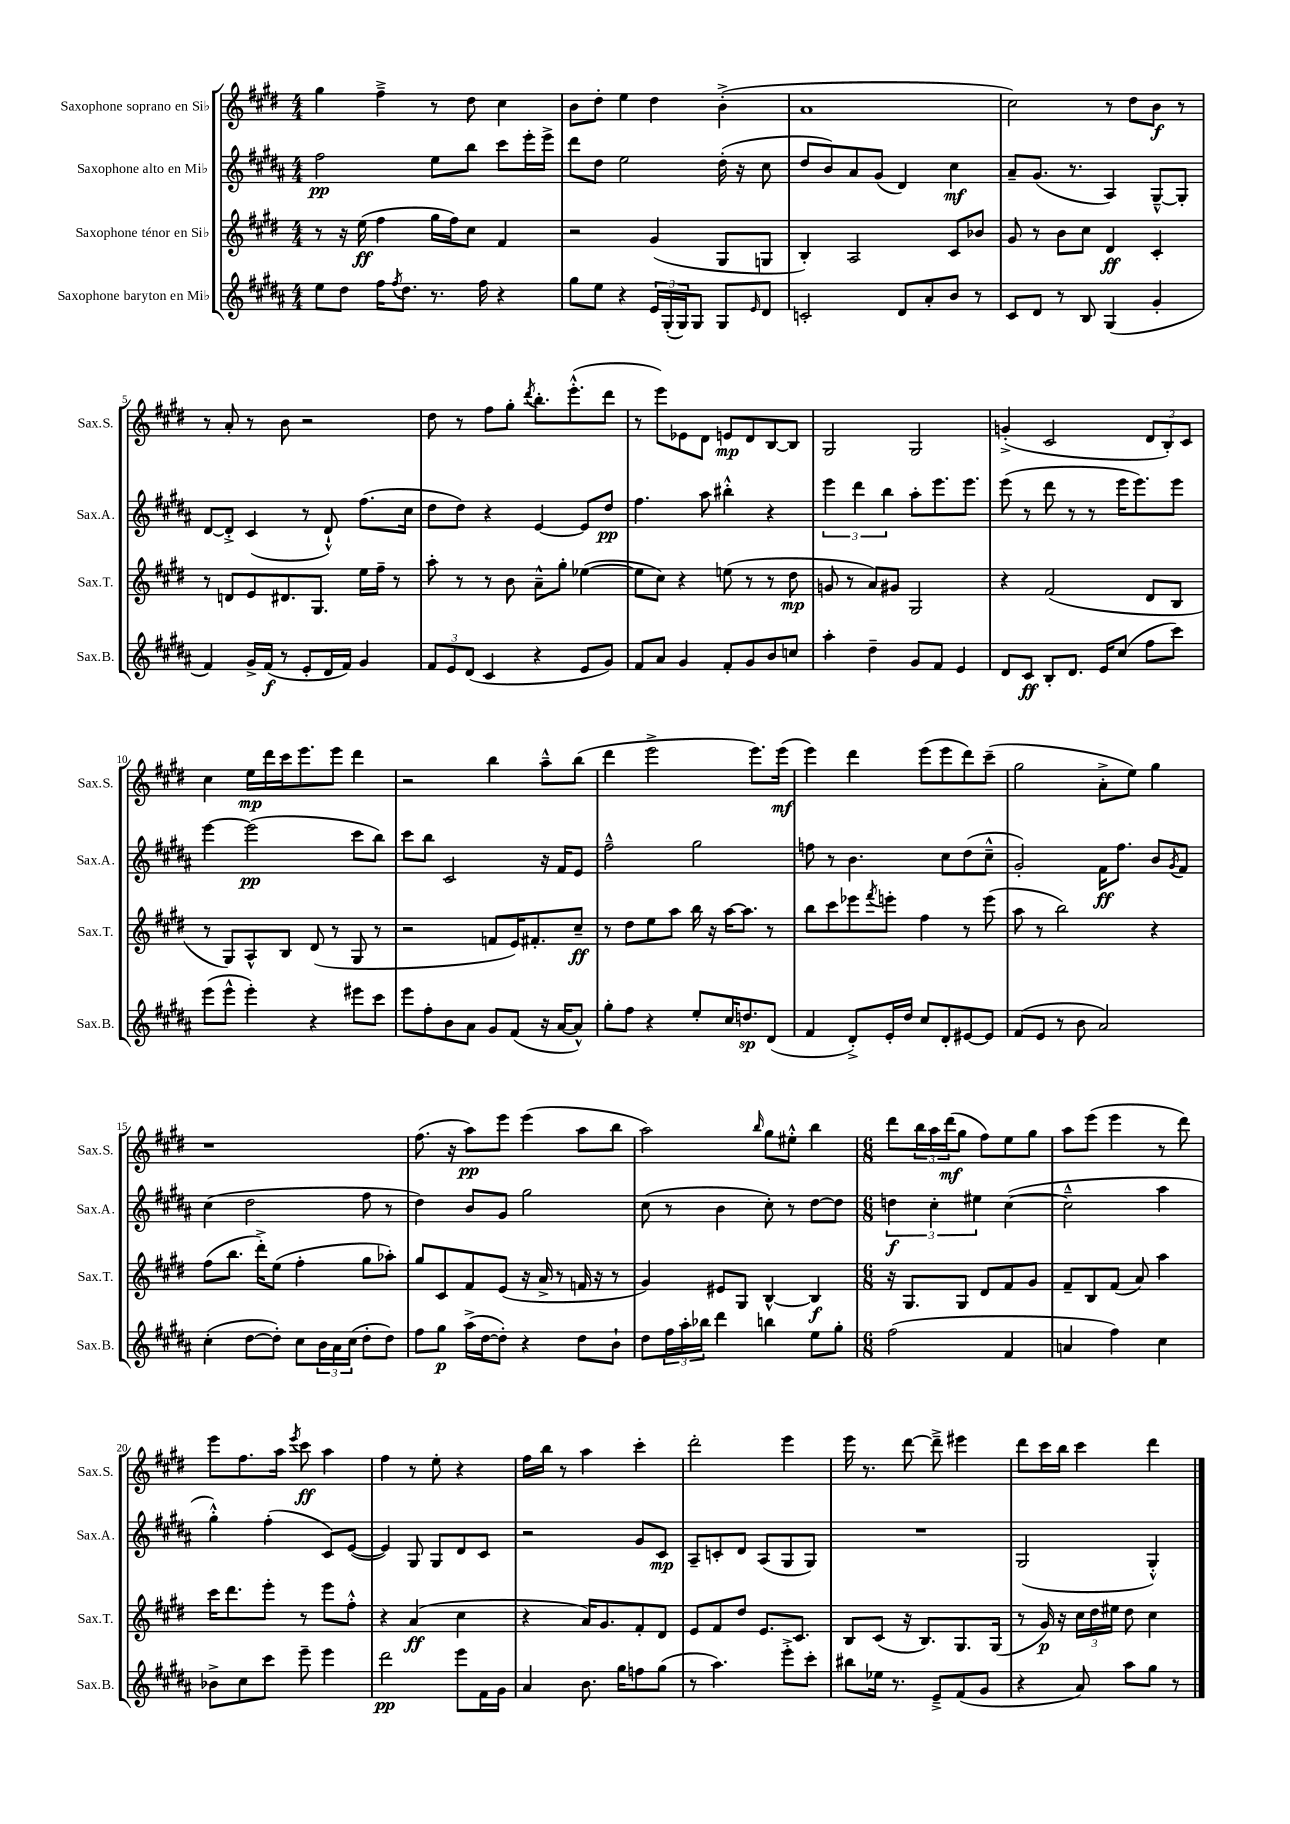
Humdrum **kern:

**kern	**kern	**kern	**kern
*staff4	*staff3	*staff2	*staff1
*clefG2	*clefG2	*clefG2	*clefG2
*k[f#c#g#d#a#]	*k[f#c#g#d#]	*k[f#c#g#d#a#]	*k[f#c#g#d#]
*M4/4	*M4/4	*M4/4	*M4/4
8ee	8r	2ff#	4gg#
8dd#	16r	.	.
.	(16ee	.	.
16ff#	4ff#	.	4ff#~^
8qff#	.	.	.
8.dd#	.	.	.
8.r	16gg#	8ee	8r
.	16ff#)	.	.
.	8cc#	8bb	8dd#
16ff#	.	.	.
4r	4f#	8ccc#	4cc#
.	.	16eee'	.
.	.	16eee^	.
=	=	=	=
8gg#	2r	8ddd#	8b
8ee	.	8dd#	8dd#'
4r	.	2ee	4ee
24e	(4g#	.	4dd#
(24G#'	.	.	.
24G#)	.	.	.
8G#	.	.	.
8G#	8G#	(16dd#'	(4b'^
.	.	16r	.
16qqe	.	.	.
8d#	8G	8cc#	.
=	=	=	=
2c'	4B')	8dd#	1a
.	.	8b)	.
.	2A	8a#	.
.	.	(8g#	.
8d#	.	4d#)	.
8a#'	.	.	.
8b	8c#	4cc#	.
8r	8b-	.	.
=	=	=	=
8c#	8g#	8a#~	2cc#)
8d#	8r	(8.g#	.
8r	8b	.	.
.	.	8.r	.
8B	8cc#	.	.
(4G#	4d#	4A#)	8r
.	.	.	8dd#
4g#'	4c#'	[8G#~^^	8b
.	.	8G#']	8r
=	=	=	=
4f#)	8r	[8d#	8r
.	8d	8d#'^]	8a'
16g#^	8e	(4c#	8r
(16f#	.	.	.
8r	8.d#	.	8b
8e'	.	8r	2r
.	8.G#	.	.
16d#	.	8d#`^^)	.
16f#)	.	.	.
4g#	16ee	(8.ff#	.
.	16ff#~	.	.
.	8r	.	.
.	.	16cc#	.
=	=	=	=
12f#	8aa'	8dd#	8dd#
12e	.	.	.
.	8r	8dd#)	8r
(12d#	.	.	.
4c#	8r	4r	8ff#
.	8b	.	8gg#'
.	.	.	8qddd#
4r	8a~^^	[4e	8.bb'
.	8gg#'	.	.
.	.	.	(8.eee'^^
8e	([4ee-	8e]	.
8g#)	.	8dd#	8ddd#
=	=	=	=
8f#	8ee-]	4.ff#	8r
8a#	8cc#)	.	8eee)
4g#	4r	.	8e-
.	.	8aa#	8d#
8f#'	(8ee	4bb#'^^	8e
8g#	8r	.	8d#
8b	8r	4r	[8B
8cc	8dd#	.	8B]
=	=	=	=
4aa#'	8g	6eee	2G#
.	8r	.	.
.	.	6ddd#	.
4dd#~	8a)	.	.
.	.	6bb	.
.	8g#	.	.
8g#	2G#	8aa#'	2G#
8f#	.	8.eee	.
4e	.	.	.
.	.	8.eee	.
=	=	=	=
8d#	4r	(8eee	(4g'^
8c#	.	8r	.
8B'	(2f#	8ddd#	2c#
8.d#	.	8r	.
.	.	8r	.
16e	.	.	.
(8cc#	.	16eee	.
.	.	8.eee)	.
8ff#	8d#	.	12d#
.	.	.	12B')
8ccc#)	8B	8eee	.
.	.	.	12c#
=	=	=	=
(8eee	8r	[4eee	4cc#
8eee^^	8G#)	.	.
4eee')	8A^^	(2eee]	16ee
.	.	.	16ddd#
.	8B	.	16ccc#
.	.	.	8.eee
4r	(8d#	.	.
.	8r	.	8eee
8eee#	8G#	8ccc#	4ddd#
8ccc#	8r	8bb)	.
=	=	=	=
8eee	2r	8ccc#	2r
8ff#'	.	8bb	.
8b	.	2c#	.
8a#	.	.	.
8g#	8f	.	4bb
(8f#	16e)	.	.
.	8.f#'	.	.
16r	.	16r	8aa~^^
[16a#	.	16f#	.
8a#^^])	8cc#~	8e	(8bb
=	=	=	=
8gg#'	8r	2ff#~^^	4ddd#
8ff#	8dd#	.	.
4r	8ee	.	2eee^
.	8aa	.	.
8ee'	16bb	2gg#	.
.	16r	.	.
16cc#	[16aa	.	.
8.dd	8.aa]	.	.
.	.	.	8.eee)
(8d#	8r	.	.
.	.	.	(16eee
=	=	=	=
4f#	8bb	8ff	4eee)
.	8ccc#	8r	.
8d#'^)	8eee-	4.b	4ddd#
.	8qfff#	.	.
16e'	8eee'	.	.
16dd#	.	.	.
8cc#	4ff#	.	(8eee
8d#'	.	8cc#	8eee
[8e#	8r	(8dd#	8ddd#)
8e#]	(8eee	8cc#~^^	(8ccc#~
=	=	=	=
(8f#	8aa	2g#')	2gg#
8e	8r	.	.
8r	2bb)	.	.
8b	.	.	.
2a#)	.	16f#	8a'^
.	.	8.ff#	.
.	.	.	8ee)
.	4r	8b	4gg#
.	.	8qg#	.
.	.	8f#	.
=	=	=	=
(4cc#'	(8ff#	(4cc#	1r
.	8.bb	.	.
[8dd#	.	2dd#	.
.	16ddd#'^)	.	.
8dd#'])	(8ee	.	.
8cc#	4ff#'	.	.
24b	.	.	.
24a#	.	.	.
(24cc#	.	.	.
8dd#'	8gg#	8ff#	.
8dd#)	8aa-')	8r	.
=	=	=	=
8ff#	8gg#	4dd#)	(8.ff#
8gg#	8c#	.	.
.	.	.	16r
(16aa#^	8f#	8b	8aa)
[16dd#	.	.	.
8dd#'])	(8e	8g#	8eee
4r	16r	2gg#	(4eee
.	16a^	.	.
.	8r	.	.
8dd#	16f	.	8aa
.	16r	.	.
8b`	8r	.	8bb
=	=	=	=
8dd#	4g#)	(8cc#	2aa)
24ff#	.	8r	.
24aa#'	.	.	.
24bb-	.	.	.
4ddd#	8e#	4b	.
.	8G#	.	.
.	.	.	16qqbb
4bb	[4B^^	8cc#')	8gg#
.	.	8r	8ee#'^^
8ee	4B]	[8dd#	4bb
8gg#'	.	8dd#]	.
=	=	=	=
*M6/8	*M6/8	*M6/8	*M6/8
(2ff#	16r	6dd	8ddd#
.	8.G#	.	.
.	.	.	24bb
.	.	6cc#'	24aa
.	.	.	(24ddd#
.	8G#	.	8gg#
.	.	6ee#	.
.	8d#	.	8ff#)
4f#	8f#	([4cc#	8ee
.	8g#	.	8gg#
=	=	=	=
4a	8f#~	2cc#~^^]	8aa
.	8B	.	(8eee
4ff#)	(8f#	.	4eee
.	8a)	.	.
4cc#	4aa	4aa#	8r
.	.	.	8ddd#)
=	=	=	=
8b-^	16ccc#	4gg#'^^)	8eee
.	8.ddd#	.	.
8cc#	.	.	8.ff#
8ccc#	8eee'	(4ff#'	.
.	.	.	16aa
.	.	.	8qeee
8eee~	8r	.	8ccc#
4eee	8eee	8c#)	4aa
.	8ff#'^^	([8e	.
=	=	=	=
2ddd#	4r	4e])	4ff#
.	(4a	8G#	8r
.	.	8G#	8ee'
8eee	4cc#	8d#	4r
16f#	.	8c#	.
16g#	.	.	.
=	=	=	=
4a#	4r	2r	16ff#
.	.	.	16bb
.	.	.	8r
8.b	16a)	.	4aa
.	8.g#	.	.
16gg#	.	.	.
8ff	8f#'	8g#	4ccc#'
(8gg#	8d#	8c#	.
=	=	=	=
8r	8e	8A#~	2ddd#'
4.aa#)	8f#	8c'	.
.	8dd#	8d#	.
.	8.e	(8A#	.
8eee'^	.	8G#	4eee
.	8.c#	.	.
8ccc#'	.	8G#)	.
=	=	=	=
8bb#	8B	2.r	16eee
.	.	.	8.r
16ee-	(8c#	.	.
8.r	.	.	.
.	16r	.	[8ddd#
.	8.B)	.	.
8e~^	.	.	8ddd#~^]
(8f#	8.G#	.	4eee#
8g#	.	.	.
.	(16G#	.	.
=	=	=	=
4r	8r	(2G#	8ddd#
.	16g#)	.	16ccc#
.	16r	.	16bb
8a#)	24cc#	.	4ccc#
.	24dd#	.	.
.	24ee#	.	.
8aa#	8dd#	.	.
8gg#	4cc#	4G#'^^)	4ddd#
8r	.	.	.
==	==	==	==
*-	*-	*-	*-
